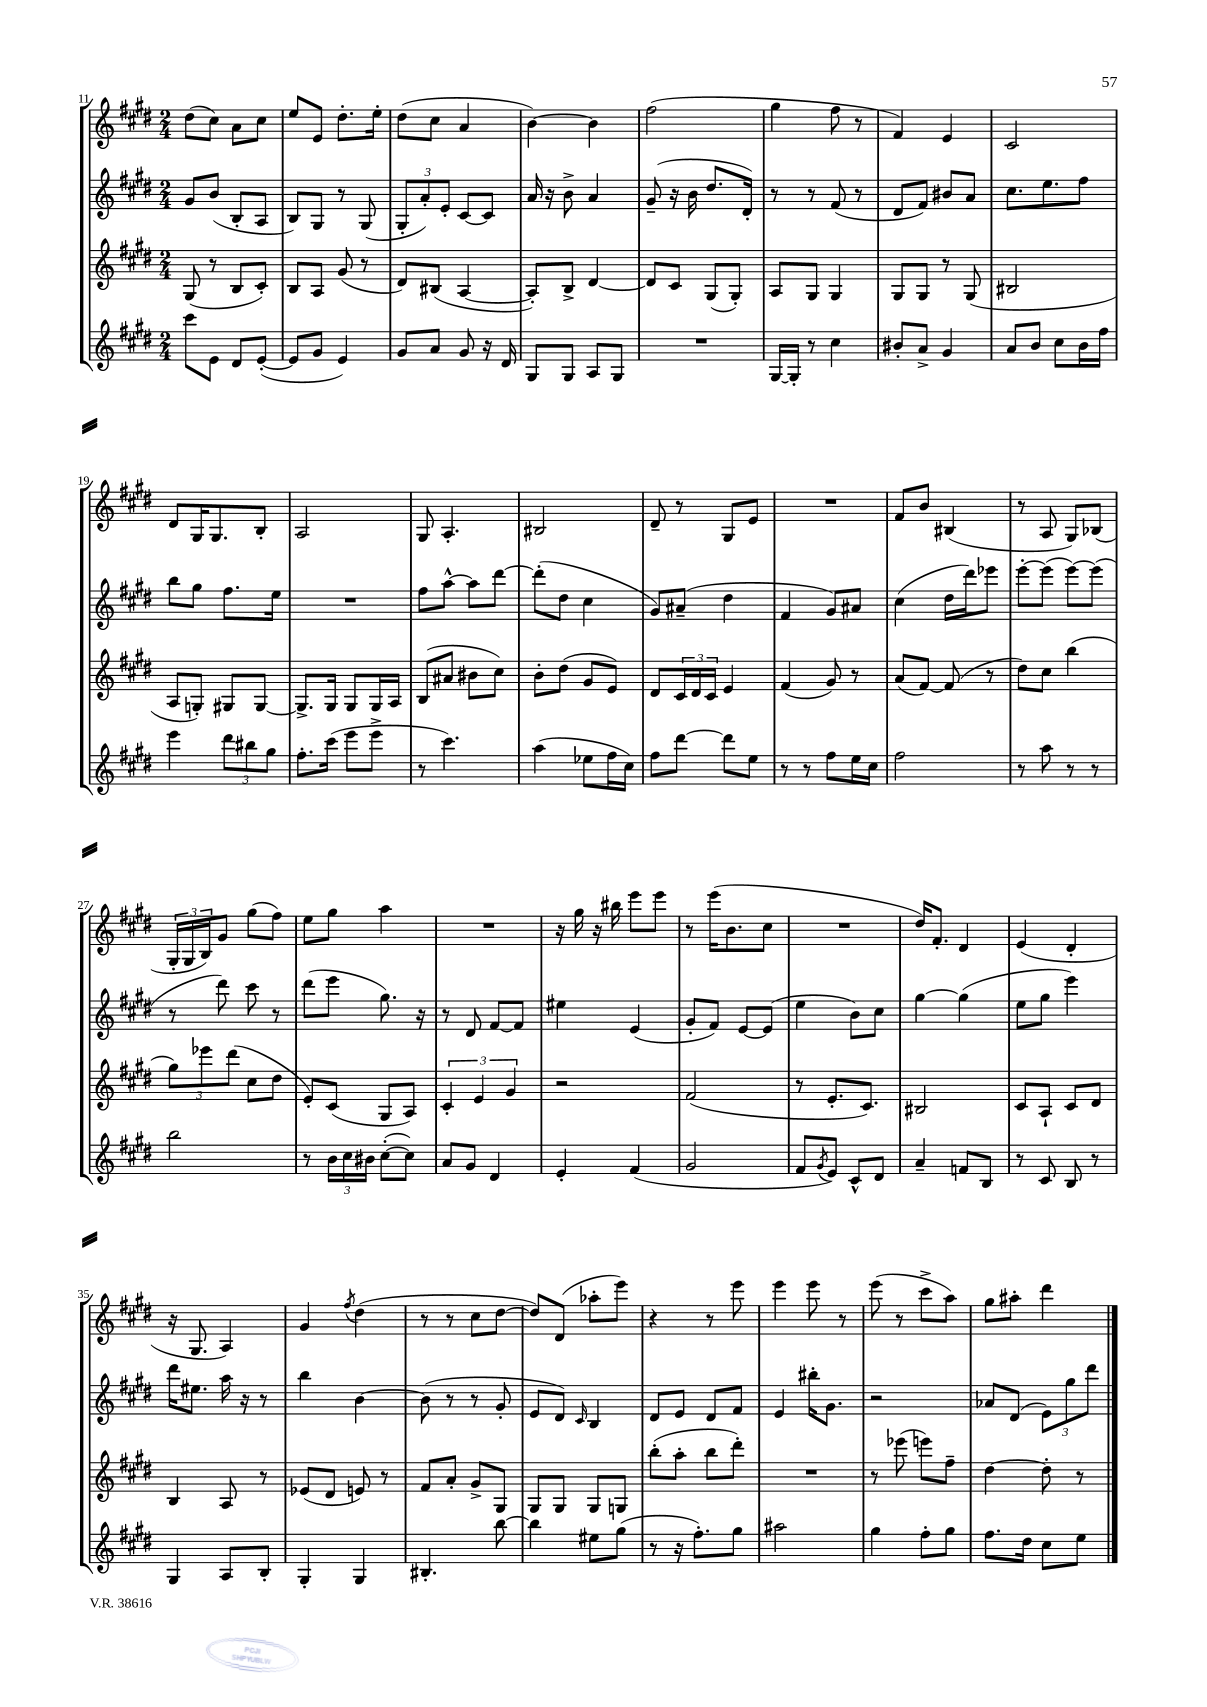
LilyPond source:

<<
\new StaffGroup <<
\new Staff = "s0" {
    \clef treble \key e \major \numericTimeSignature \time 2/4
    dis''8( cis''8) a'8 cis''8 |
    e''8 e'8 dis''8.-. e''16-. |
    dis''8( cis''8 a'4 |
    b'4~) b'4 |
    fis''2( |
    gis''4 fis''8 r8 |
    fis'4) e'4 |
    cis'2 |
    dis'8 gis16 gis8. b8-. |
    a2 |
    gis8 a4.-. |
    bis2 |
    dis'8-- r8 gis8 e'8 |
    R2 |
    fis'8 b'8 bis4( |
    r8 a8 gis8) bes8( |
    \tuplet 3/2 { gis16-. gis16 b16) } gis'8 gis''8( fis''8) |
    e''8 gis''8 a''4 |
    R2 |
    r16 gis''16 r16 bis''16 e'''8 e'''8 |
    r8 e'''16( b'8. cis''8 |
    R2 |
    dis''16) fis'8.-. dis'4 |
    e'4( dis'4-. |
    r16 gis8. a4) |
    gis'4 \acciaccatura { fis''8 } dis''4( |
    r8 r8 cis''8 dis''8~ |
    dis''8) dis'8( aes''8-. e'''8) |
    r4 r8 e'''8 |
    e'''4 e'''8 r8 |
    e'''8( r8 cis'''8-> a''8) |
    gis''8 ais''8-. dis'''4 \bar "|." |
}
\new Staff = "s1" {
    \clef treble \key e \major \numericTimeSignature \time 2/4
    gis'8 b'8( b8-. a8 |
    b8) gis8 r8 gis8( |
    \tuplet 3/2 { gis8-. a'8-.) e'8-. } cis'8~ cis'8 |
    a'16 r16 b'8-> a'4 |
    gis'8--( r16 b'16 dis''8. dis'16-.) |
    r8 r8 fis'8( r8 |
    dis'8 fis'8) bis'8 a'8 |
    cis''8. e''8. fis''8 |
    b''8 gis''8 fis''8. e''16 |
    R2 |
    fis''8 a''8~-^ a''8 dis'''8~ |
    dis'''8-.( dis''8 cis''4 |
    gis'8) ais'8--( dis''4 |
    fis'4 gis'8) ais'8 |
    cis''4( dis''16 dis'''16) ees'''8 |
    e'''8~-. e'''8( e'''8~) e'''8( |
    r8 dis'''8) cis'''8 r8 |
    dis'''8( e'''8 gis''8.) r16 |
    r8 dis'8 fis'8~ fis'8 |
    eis''4 e'4( |
    gis'8-. fis'8) e'8~ e'8( |
    e''4 b'8) cis''8 |
    gis''4~ gis''4( |
    e''8 gis''8 e'''4) |
    dis'''16 eis''8. a''16 r16 r8 |
    b''4 b'4~ |
    b'8( r8 r8 gis'8-. |
    e'8 dis'8) \grace { cis'16 } b4 |
    dis'8 e'8 dis'8 fis'8 |
    e'4 bis''16-. gis'8. |
    r2 |
    aes'8 dis'8( \tuplet 3/2 { e'8) gis''8 dis'''8 } \bar "|." |
}
\new Staff = "s2" {
    \clef treble \key e \major \numericTimeSignature \time 2/4
    gis8( r8 b8 cis'8-.) |
    b8 a8 gis'8( r8 |
    dis'8) bis8( a4~ |
    a8-.) b8-> dis'4~ |
    dis'8 cis'8 gis8( gis8-.) |
    a8 gis8 gis4 |
    gis8 gis8 r8 gis8( |
    bis2 |
    a8 g8-.) gis8 gis8~ |
    gis8.-> gis16 gis8 gis16 a16 |
    b8( ais'8 bis'8 cis''8) |
    b'8-. dis''8( gis'8 e'8) |
    dis'8 \tuplet 3/2 { cis'16 dis'16 cis'16 } e'4 |
    fis'4( gis'8) r8 |
    a'8( fis'8~) fis'8( r8 |
    dis''8) cis''8 b''4( |
    \tuplet 3/2 { gis''8) ees'''8 dis'''8( } cis''8 dis''8 |
    e'8-.) cis'8( gis8 a8) |
    \tuplet 3/2 { cis'4-. e'4 gis'4 } |
    r2 |
    fis'2( |
    r8 e'8.-. cis'8.) |
    bis2 |
    cis'8 a8-! cis'8 dis'8 |
    b4 a8 r8 |
    ees'8( dis'8 e'8) r8 |
    fis'8 a'8-. gis'8-> gis8 |
    gis8 gis8 gis8 g8 |
    b''8-.( a''8-. b''8 dis'''8-.) |
    R2 |
    r8 ees'''8( e'''8) fis''8-- |
    dis''4~ dis''8-. r8 \bar "|." |
}
\new Staff = "s3" {
    \clef treble \key e \major \numericTimeSignature \time 2/4
    cis'''8 e'8 dis'8 e'8~-.( |
    e'8 gis'8 e'4) |
    gis'8 a'8 gis'8 r16 dis'16 |
    gis8 gis8 a8 gis8 |
    R2 |
    gis16~ gis16-. r8 cis''4 |
    bis'8-. a'8-> gis'4 |
    a'8 b'8 cis''8 b'16 fis''16 |
    e'''4 \tuplet 3/2 { dis'''8 bis''8 gis''8 } |
    fis''8.-. cis'''16( e'''8 e'''8-> |
    r8 cis'''4.) |
    a''4( ees''8 fis''16 cis''16) |
    fis''8 dis'''8~ dis'''8 e''8 |
    r8 r8 fis''8 e''16 cis''16 |
    fis''2 |
    r8 a''8 r8 r8 |
    b''2 |
    r8 \tuplet 3/2 { b'16 cis''16 bis'16 } cis''8~-.( cis''8) |
    a'8 gis'8 dis'4 |
    e'4-. fis'4( |
    gis'2 |
    fis'8 \acciaccatura { gis'8 } e'8) cis'8-^ dis'8 |
    a'4-- f'8 b8 |
    r8 cis'8 b8 r8 |
    gis4 a8 b8-. |
    gis4-. gis4 |
    bis4.-. b''8~ |
    b''4 eis''8 gis''8( |
    r8 r16 fis''8.-.) gis''8 |
    ais''2 |
    gis''4 fis''8-. gis''8 |
    fis''8. dis''16 cis''8 e''8 \bar "|." |
}
>>
>>
\layout { \context { \Score currentBarNumber = #11 } }
